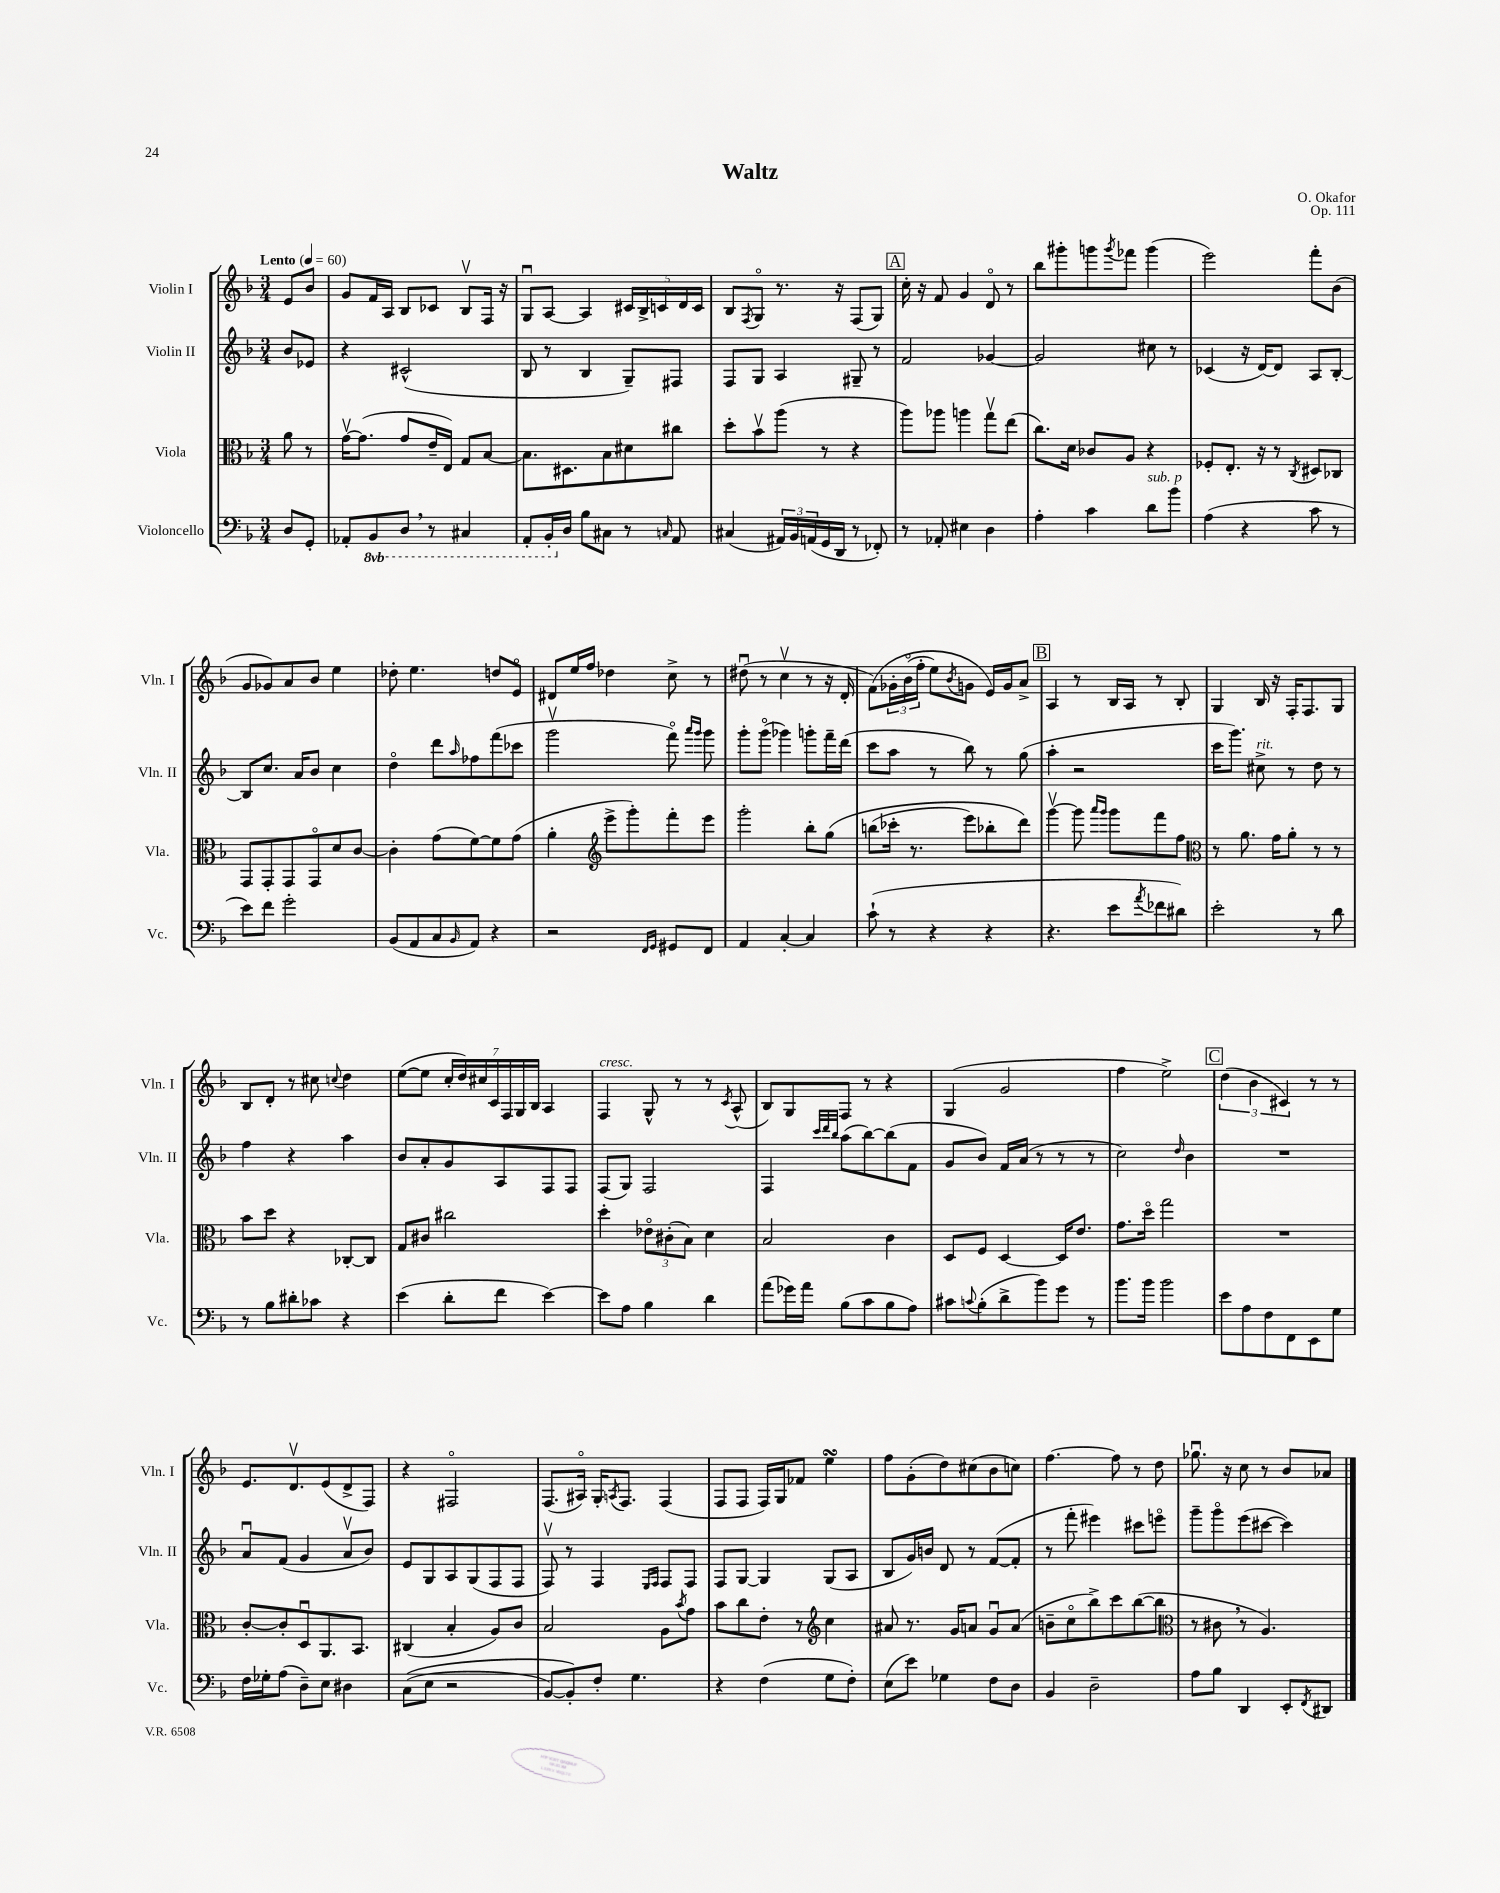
\header { title = "Waltz" composer = "O. Okafor" opus = "Op. 111" }
<<
\new StaffGroup <<
\new Staff = "s0" \with { instrumentName = "Violin I" shortInstrumentName = "Vln. I" } {
    \clef treble \key f \major \numericTimeSignature \time 3/4 \partial 4 \tempo "Lento" 4 = 60
    e'8 bes'8 |
    g'8 f'16 a16 bes8 ces'8 bes8\upbow f16 r16 |
    g8\downbow a8~ a4 \tuplet 5/4 { cis'16 bes16-> c'16 d'16 c'16 } |
    bes8 \acciaccatura { f8 } g8\flageolet r8. r16 f8( g8) |
    \mark \markup { \box "A" } c''16-. r16 f'8 g'4 d'8\flageolet r8 |
    bes''8 gis'''8-. g'''8 \acciaccatura { g'''8 } fes'''8 g'''4( |
    e'''2) f'''8-. bes'8( |
    g'8 ges'8) a'8 bes'8 e''4 |
    des''8-. e''4. d''8 e'8\flageolet |
    dis'8 e''16 f''16 des''4 c''8-> r8 |
    dis''8\downbow( r8 c''4\upbow r8 r16 d'16-. |
    f'8)\( \tuplet 3/2 { ges'16-. bes'16\flageolet( f''16-. } e''8) \acciaccatura { bes'8 } g'8 e'16\) g'16 a'8-> |
    \mark \markup { \box "B" } a4 r8 bes16 a16 r8 bes8-. |
    g4 bes16 r16 f16-. f8. g8 |
    bes8 d'8-. r8 cis''8 \appoggiatura { c''8 } d''4 |
    e''8~( e''8 \tuplet 7/4 { c''16-. d''16) cis''16 c'16 f16 g16 bes16 } a4 |
    f4^\markup { \italic "cresc." } g8-^ r8 r8 \acciaccatura { c'8 } a8-^( |
    bes8) g8 f8 r8 r4 |
    g4( g'2 |
    f''4 e''2->) |
    \mark \markup { \box "C" } \tuplet 3/2 { d''4( bes'4 cis'4) } r8 r8 |
    e'8. d'8.\upbow e'8( d'8-> f8) |
    r4 fis2\flageolet |
    f8.( ais16\flageolet) g16-. \acciaccatura { a8 } f8. f4( |
    f8 f8 f16) g16 fes'8 e''4\turn |
    f''8 g'8-.( d''8) cis''8( bes'8 c''8) |
    f''4.~ f''8 r8 d''8 |
    ges''8.\downbow r16 c''8 r8 bes'8 aes'8 \bar "|." |
}
\new Staff = "s1" \with { instrumentName = "Violin II" shortInstrumentName = "Vln. II" } {
    \clef treble \key f \major \numericTimeSignature \time 3/4 \partial 4
    bes'8 ees'8 |
    r4 cis'2-^( |
    bes8 r8 bes4 g8--) fis8 |
    f8 g8 a4 gis8-- r8 |
    \mark \markup { \box "A" } f'2 ges'4~ |
    ges'2 cis''8 r8 |
    ces'4( r16 d'16~) d'8 a8 bes8~-. |
    bes8 c''8. a'16 bes'8 c''4 |
    d''4\flageolet d'''8 \grace { a''16 } fes''8 f'''8( ces'''8 |
    g'''2\upbow f'''8\flageolet) \grace { a'''16 g'''16 } g'''8 |
    g'''8-. g'''8\flageolet( ges'''4) g'''8-. f'''16-- d'''16( |
    c'''8 a''8 r8 bes''8) r8 g''8( |
    \mark \markup { \box "B" } a''4-. r2 |
    c'''16 g'''8.) cis''8->^\markup { \italic "rit." } r8 d''8 r8 |
    f''4 r4 a''4 |
    bes'8 a'8-. g'8 a8 f8 f8 |
    f8( g8) f2 |
    f4 \grace { c'''32 d'''32 bes''32 } a''8( bes''8~) bes''8( f'8 |
    g'8 bes'8) f'16 a'16( r8 r8 r8 |
    c''2) \grace { d''16 } bes'4 |
    \mark \markup { \box "C" } R2. |
    a'8\downbow f'8( g'4 a'8\upbow bes'8) |
    e'8 g8 a8 g8( f8 f8 |
    f8\upbow) r8 f4 \grace { e16 f16 } f8 f8 |
    f8 g8~ g4 g8( a8 |
    bes8 g'16) b'16 d'8 r8 f'8~( f'8-. |
    r8 f'''8-. eis'''4) cis'''8 e'''8\flageolet |
    g'''8-- g'''8\flageolet e'''8( cis'''8~ cis'''4) \bar "|." |
}
\new Staff = "s2" \with { instrumentName = "Viola" shortInstrumentName = "Vla." } {
    \clef alto \key f \major \numericTimeSignature \time 3/4 \partial 4
    a'8 r8 |
    g'16~\upbow g'8.( g'8 e'16-- e16) g8 bes8~ |
    bes8. dis8. bes8 dis'8 cis''8 |
    d''8-. bes'8\upbow a''8( r8 r4 |
    \mark \markup { \box "A" } a''8) aes''8 a''4 g''8\upbow e''8( |
    c''8.) d'16 ces'8 a8 r4 |
    fes8-. e8.-. r16 r8 \acciaccatura { c8 } dis8 ces8 |
    g,8 g,8-. g,8 g,8\flageolet d'8 c'8~ |
    c'4-. g'8( f'8~) f'8 g'8( |
    a'4-. \clef treble e'''8-> g'''8-.) f'''8-. e'''8 |
    g'''2-. bes''8-. g''8\( |
    b''8( ces'''16-. r8. e'''8) bes''8-. d'''8\) |
    \mark \markup { \box "B" } g'''4~\upbow g'''8 \grace { a'''16 g'''16 } g'''8 f'''8 f''8 |
    \clef alto r8 a'8. g'16 a'8-. r8 r8 |
    bes'8 d''8 r4 ces8~-. ces8 |
    g8 cis'8 cis''2 |
    d''4-. \tuplet 3/2 { ees'8\flageolet cis'8-.( bes8) } d'4 |
    bes2 c'4 |
    d8 f8 d4~ d16 e'8. |
    g'8. d''16\flageolet g''2 |
    \mark \markup { \box "C" } R2. |
    c'8~-. c'8-. d8\downbow a,8. bes,8. |
    cis4( bes4-. a8) c'8 |
    bes2 a8 \acciaccatura { bes'8 } g'8 |
    bes'8 c''8 e'8-. r8 \clef treble c''4 |
    ais'8 r8. g'16 a'8 g'8\downbow a'8( |
    b'8-- c''8\flageolet bes''8->) c'''8 bes''8~( bes''8 |
    \clef alto r8 cis'8 \breathe r8 a4.) \bar "|." |
}
\new Staff = "s3" \with { instrumentName = "Violoncello" shortInstrumentName = "Vc." } {
    \clef bass \key f \major \numericTimeSignature \time 3/4 \set Staff.ottavationMarkups = #ottavation-simple-ordinals \partial 4
    d8 g,8-. |
    aes,8-. \ottava #-1 bes,,8 d,8 \breathe r8 cis,4 |
    a,,8-. bes,,16-. \ottava #0 d16 bes8 cis8 r8 \grace { c16 } a,8 |
    cis4( \tuplet 3/2 { ais,16) bes,16 a,16( } g,16 d,16 r8 fes,8-.) |
    \mark \markup { \box "A" } r8 aes,8-. eis4 d4 |
    a4-. c'4 d'8^\markup { \italic "sub. p" } bes'8 |
    a4( r4 c'8 r8 |
    e'8) f'8 g'2-. |
    bes,8( a,8 c8 \grace { bes,16 } a,8) r4 |
    r2 \grace { f,16 g,16 } gis,8 f,8 |
    a,4 c4~-. c4 |
    c'8-!( r8 r4 r4 |
    \mark \markup { \box "B" } r4. e'8 \acciaccatura { a'8 } fes'8 dis'8) |
    e'2-. r8 d'8 |
    r8 bes8 dis'8-. ces'8 r4 |
    e'4( d'8-. f'8 e'4~) |
    e'8 a8 bes4 d'4 |
    a'8( ges'16) a'16 bes8( c'8 bes8 a8) |
    cis'8 \appoggiatura { c'8 } bes8-.( d'8-> bes'8) g'8 r8 |
    bes'8. bes'16 bes'2 |
    \mark \markup { \box "C" } e'8 a8 f8 f,8 e,8 g8 |
    f16 ges16-. a8( d8--) e8 dis4 |
    c8(\( e8 r2 |
    bes,8~) bes,8-.\) f8-. g4. |
    r4 f4( g8 f8-.) |
    e8( e'8) ges4 f8 d8 |
    bes,4 d2-- |
    a8 bes8 d,4 e,8-. \acciaccatura { f,8 } dis,8 \bar "|." |
}
>>
>>
\layout { \context { \Score \remove "Bar_number_engraver" } }
